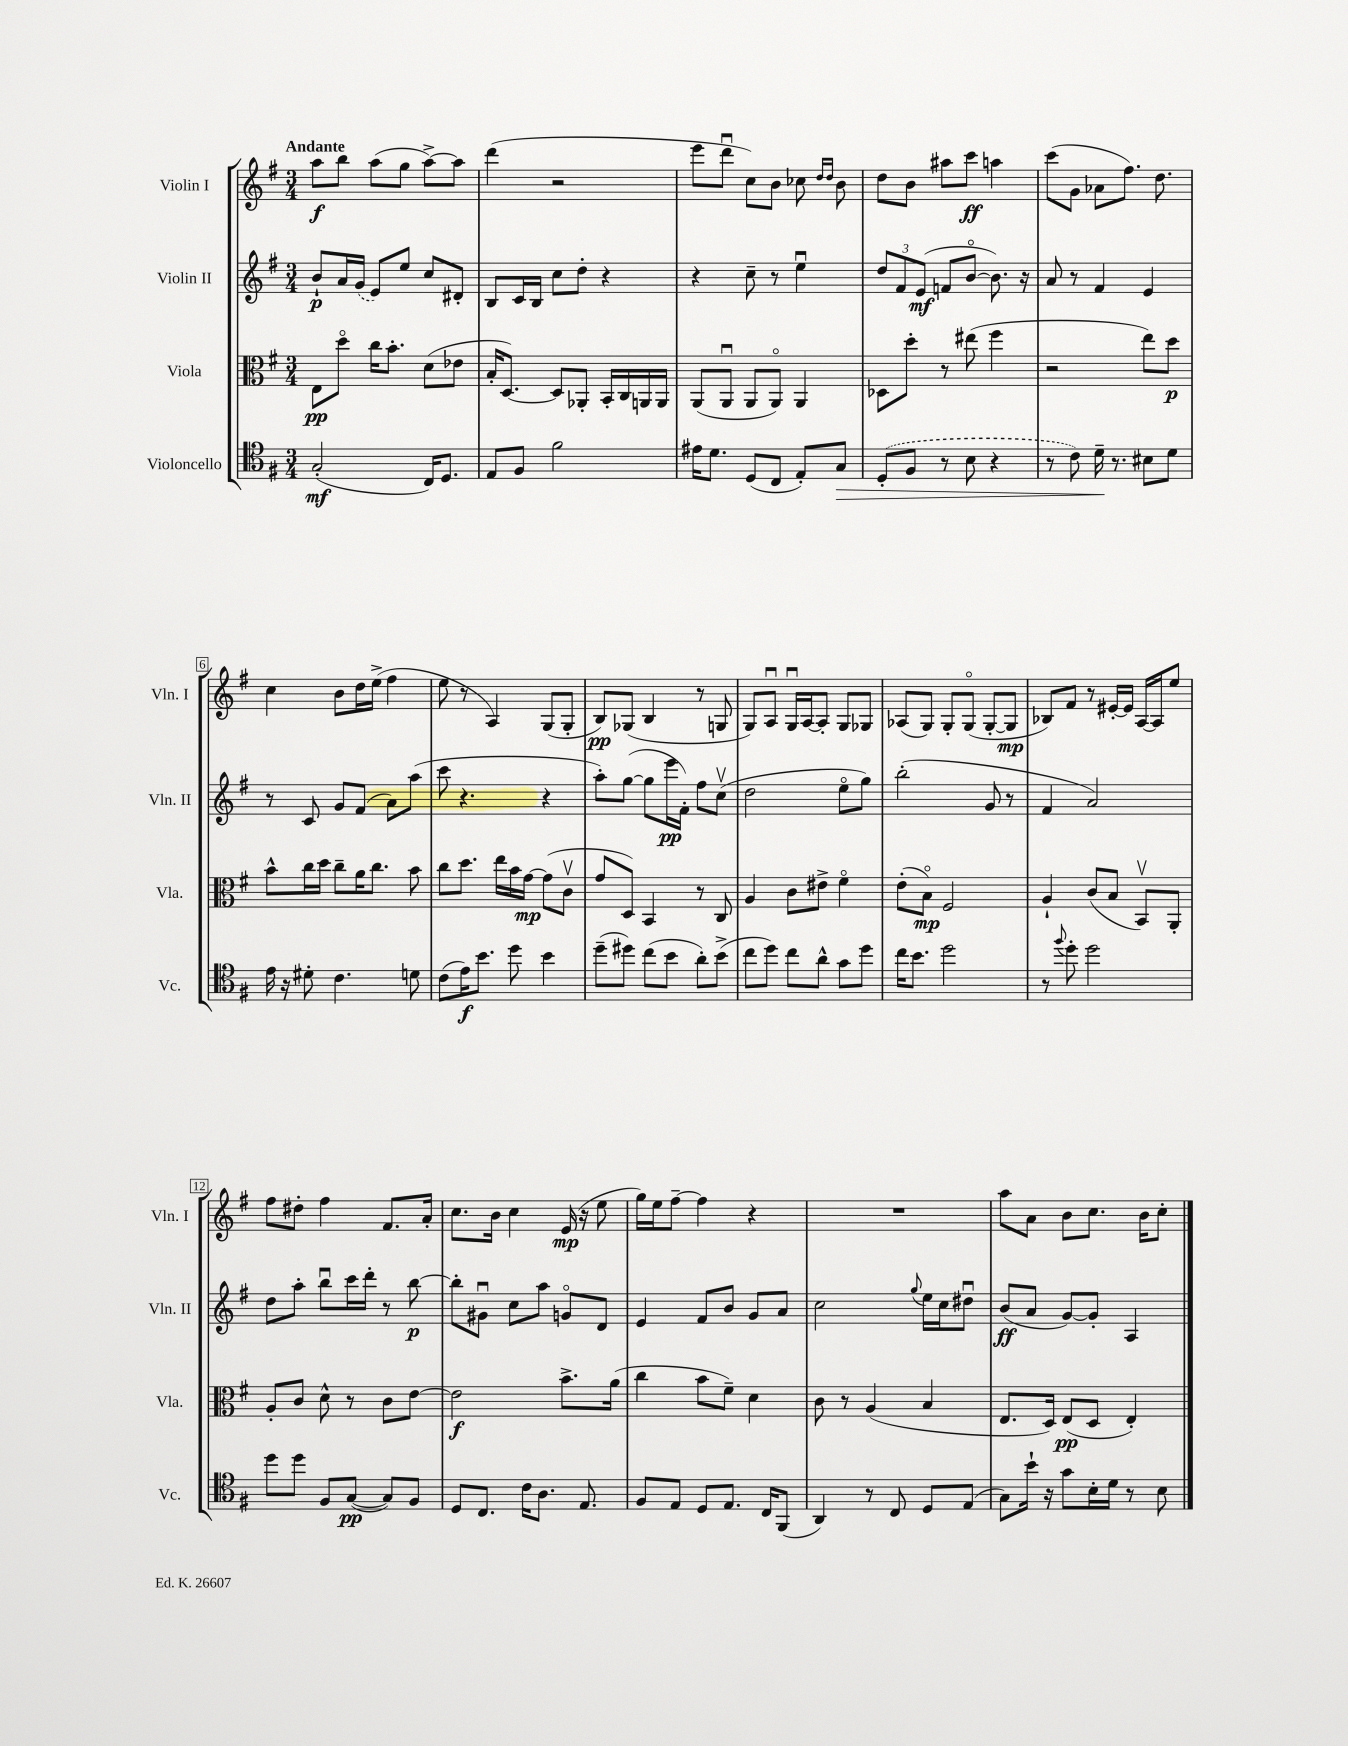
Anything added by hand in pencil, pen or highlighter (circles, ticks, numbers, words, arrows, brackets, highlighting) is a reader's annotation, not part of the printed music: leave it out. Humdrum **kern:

**kern	**dynam	**kern	**dynam	**kern	**dynam	**kern	**dynam
*part4	*part4	*part3	*part3	*part2	*part2	*part1	*part1
*staff4	*staff4	*staff3	*staff3	*staff2	*staff2	*staff1	*staff1
*I"Violoncello	*	*I"Viola	*	*I"Violin II	*	*I"Violin I	*
*I'Vc.	*	*I'Vla.	*	*I'Vln. II	*	*I'Vln. I	*
*clefC4	*	*clefC3	*	*clefG2	*	*clefG2	*
*k[f#]	*	*k[f#]	*	*k[f#]	*	*k[f#]	*
*M3/4	*	*M3/4	*	*M3/4	*	*M3/4	*
=1	=1	=1	=1	=1	=1	=1	=1
!	!	!	!	!	!	!LO:TX:a:B:t=Andante	!
(2G'/	mf	8E\L	pp	8b`/L	p	8aa\L	f
.	.	8dd\J	.	16a/L	.	8bb\J	.
.	.	.	.	(16g/JJ	.	.	.
.	.	16cc\KL	.	8e/L)	.	(8aa\L	.
.	.	8.b'\J	.	.	.	.	.
.	.	.	.	8ee/J	.	8gg\J	.
16C/KL)	.	(8d\L	.	8cc/L	.	[8aa^\L)	.
8.D/J	.	.	.	.	.	.	.
.	.	8e-X\J	.	8d#X'/J	.	8aa\J]	.
=2	=2	=2	=2	=2	=2	=2	=2
8E/L	.	16B'/KL	.	8B/L	.	(4ddd\	.
.	.	[8.D/J)	.	.	.	.	.
8F#/J	.	.	.	16c/L	.	.	.
.	.	.	.	16B/JJ	.	.	.
2f#\	.	8D/L]	.	8cc\L	.	2r	.
.	.	8AA-X'/J	.	8dd'\J	.	.	.
.	.	16BB'/LL	.	4r	.	.	.
.	.	16C/	.	.	.	.	.
.	.	16AAn/	.	.	.	.	.
.	.	16AA/JJ	.	.	.	.	.
=3	=3	=3	=3	=3	=3	=3	=3
16e#X\KL	.	(8AA/L	.	4r	.	8eee\L	.
8.d\J	.	.	.	.	.	.	.
.	.	8AAu/J	.	.	.	8dddu\J	.
(8D/L	.	8AA/L	.	8cc~\	.	8cc\L)	.
8C/J	.	8AA/J)	.	8r	.	8b\J	.
8E'/L)	.	4AA/	.	4eeu\	.	8cc-X\	.
.	.	.	.	.	.	16qqdd/LL	.
.	.	.	.	.	.	16qqdd/JJ	.
!	!LO:HP:b	!	!	!	!	!	!
8G/J	>	.	.	.	.	8b\	.
=4	=4	=4	=4	=4	=4	=4	=4
(8D'/L	.	8D-X\L	.	12dd/L	.	8dd\L	.
.	.	.	.	12f#/	.	.	.
8F#/J	.	8dd'\J	.	.	.	8b\J	.
.	.	.	.	(12e/J	mf	.	.
8r	.	8r	.	8fn/L	.	8aa#X\L	.
8B\	.	(8ee#X\	.	[8b/J	.	8ccc\J	ff
4r	.	4ff#\	.	8.b\])	.	4aan\	.
.	.	.	.	16r	.	.	.
=5	=5	=5	=5	=5	=5	=5	=5
8r	.	2r	.	8a/	.	(8ccc\L	.
8c\)	.	.	.	8r	.	8g\J	.
16d~\	.	.	.	4f#/	.	8a-X\L	.
8.r	]	.	.	.	.	.	.
.	.	.	.	.	.	8.ff#\J)	.
8B#X\L	.	8ee\L)	.	4e/	.	.	.
.	.	.	.	.	.	8.dd\	.
8d\J	.	8dd\J	p	.	.	.	.
!!LO:LB:g=z
=6	=6	=6	=6	=6	=6	=6	=6
16e\	.	8b^^\L	.	8r	.	4cc\	.
16r	.	.	.	.	.	.	.
8d#X'\	.	16cc\L	.	8c/	.	.	.
.	.	16dd\JJ	.	.	.	.	.
4.c\	.	8cc~\L	.	8g/L	.	8b\L	.
.	.	16a\K	.	(8f#/J	.	16dd\L	.
.	.	8.cc\J	.	.	.	(16ee^\JJ	.
.	.	.	.	8a\L)	.	4ff#\	.
8dn\	.	8b\	.	(8aa\J	.	.	.
=7	=7	=7	=7	=7	=7	=7	=7
(8c\L	.	8cc\L	.	8ccc\	.	8ee\	.
16e\K)	f	8.dd\J	.	4.r	.	8r	.
8.b\J	.	.	.	.	.	.	.
.	.	.	.	.	.	4A/)	.
.	.	16ee\LL	.	.	.	.	.
8dd\	.	16b\	.	.	.	.	.
.	.	[16g\JJ	mp	.	.	.	.
4b\	.	(8g\L]	.	4r	.	(8G/L	.
.	.	8cv\J	.	.	.	8G'/J	.
=8	=8	=8	=8	=8	=8	=8	=8
(8dd~\L	.	8g/L	.	8aa'\L)	.	8B/L)	pp
8dd#X\J)	.	8D/J)	.	([8gg\J	.	(8G-X/J	.
(8cc\L	.	4BB/	.	8gg\L]	.	4B/	.
8b\J	.	.	.	16eee\L	pp	.	.
.	.	.	.	16f#'\JJ)	.	.	.
8a'\L)	.	8r	.	8ff#\L	.	8r	.
(8b^\J	.	8C/	.	(8ccv\J	.	8Gn/	.
=9	=9	=9	=9	=9	=9	=9	=9
8cc\L	.	4A/	.	2dd\	.	8G/L)	.
8dd\J)	.	.	.	.	.	8Au/J	.
8cc\L	.	8c\L	.	.	.	16Gu/LL	.
.	.	.	.	.	.	[16A/J	.
8a^^\J	.	8e#X^\J	.	.	.	8A'/J]	.
8g\L	.	4f#\	.	8ee\L	.	8G/L	.
8dd\J	.	.	.	8gg\J)	.	8G-X/J	.
=10	=10	=10	=10	=10	=10	=10	=10
16cc\KL	.	(8e'\L	.	(2bb'\	.	(8A-X/L	.
8.b\J	.	.	.	.	.	.	.
.	.	8B\J)	mp	.	.	8G/J)	.
2dd\	.	2F#/	.	.	.	8G'/L	.
.	.	.	.	.	.	(8G/J	.
.	.	.	.	8g/	.	[8G'/L	.
.	.	.	.	8r	.	8G/J]	mp
=11	=11	=11	=11	=11	=11	=11	=11
8r	.	4A`/	.	4f#/	.	8B-X/L)	.
8qqff#/	.	.	.	.	.	.	.
8dd'\	.	.	.	.	.	8f#/J	.
2dd\	.	(8c/L	.	2a/)	.	8r	.
.	.	8B/J	.	.	.	[16e#X'/LL	.
.	.	.	.	.	.	16e#/JJ]	.
.	.	8BBv/L)	.	.	.	[16A/LL	.
.	.	.	.	.	.	16A/J]	.
.	.	8AA'/J	.	.	.	8ee/J	.
!!LO:LB:g=z
=12	=12	=12	=12	=12	=12	=12	=12
8dd\L	.	8A'/L	.	8dd\L	.	8ff#\L	.
8dd\J	.	8c/J	.	8aa'\J	.	8dd#X'\J	.
8F#/L	.	8d^^\	.	8bbu\L	.	4ff#\	.
([8G/J	pp	8r	.	16ccc\L	.	.	.
.	.	.	.	16ddd'\JJ	.	.	.
8G/L])	.	8c\L	.	8r	.	8.f#/L	.
8F#/J	.	[8e\J	.	[8bb\	p	.	.
.	.	.	.	.	.	16a'/Jk	.
=13	=13	=13	=13	=13	=13	=13	=13
8D/L	.	2e\]	f	8bb'\L]	.	8.cc\L	.
8.C/J	.	.	.	8g#Xu\J	.	.	.
.	.	.	.	.	.	16b\Jk	.
.	.	.	.	8cc\L	.	4cc\	.
16c\KL	.	.	.	.	.	.	.
8.A\J	.	.	.	8aa\J	.	.	.
.	.	8.b^\L	.	8gn/L	.	(16e/	mp
8.E/	.	.	.	.	.	16r	.
.	.	.	.	8d/J	.	8ee\	.
.	.	(16a\Jk	.	.	.	.	.
=14	=14	=14	=14	=14	=14	=14	=14
8F#/L	.	4cc\	.	4e/	.	16gg\LL)	.
.	.	.	.	.	.	16ee\J	.
8E/J	.	.	.	.	.	[8ff#~\J	.
8D/L	.	8b\L	.	8f#/L	.	4ff#\]	.
8.E/J	.	8f#~\J)	.	8b/J	.	.	.
.	.	4d\	.	8g/L	.	4r	.
16C/KL	.	.	.	.	.	.	.
(8FF#/J	.	.	.	8a/J	.	.	.
=15	=15	=15	=15	=15	=15	=15	=15
4AA/)	.	8c\	.	2cc\	.	2.r	.
.	.	8r	.	.	.	.	.
8r	.	(4A/	.	.	.	.	.
8C/	.	.	.	.	.	.	.
.	.	.	.	8qqgg/	.	.	.
8D/L	.	4B/	.	16ee\LL	.	.	.
.	.	.	.	16cc\J	.	.	.
(8E/J	.	.	.	8dd#Xu\J	.	.	.
=16	=16	=16	=16	=16	=16	=16	=16
8G\L)	.	8.E/L	.	(8b/L	ff	8aa\L	.
16b`\Jk	.	.	.	8a/J	.	8a\J	.
16r	.	16D/Jk)	.	.	.	.	.
8g\L	.	(8E/L	pp	[8g/L)	.	8b\L	.
16B'\L	.	8D/J	.	8g'/J]	.	8.cc\J	.
16d\JJ	.	.	.	.	.	.	.
8r	.	4E'/)	.	4A/	.	.	.
.	.	.	.	.	.	16b\KL	.
8B\	.	.	.	.	.	8cc'\J	.
==	==	==	==	==	==	==	==
*-	*-	*-	*-	*-	*-	*-	*-
